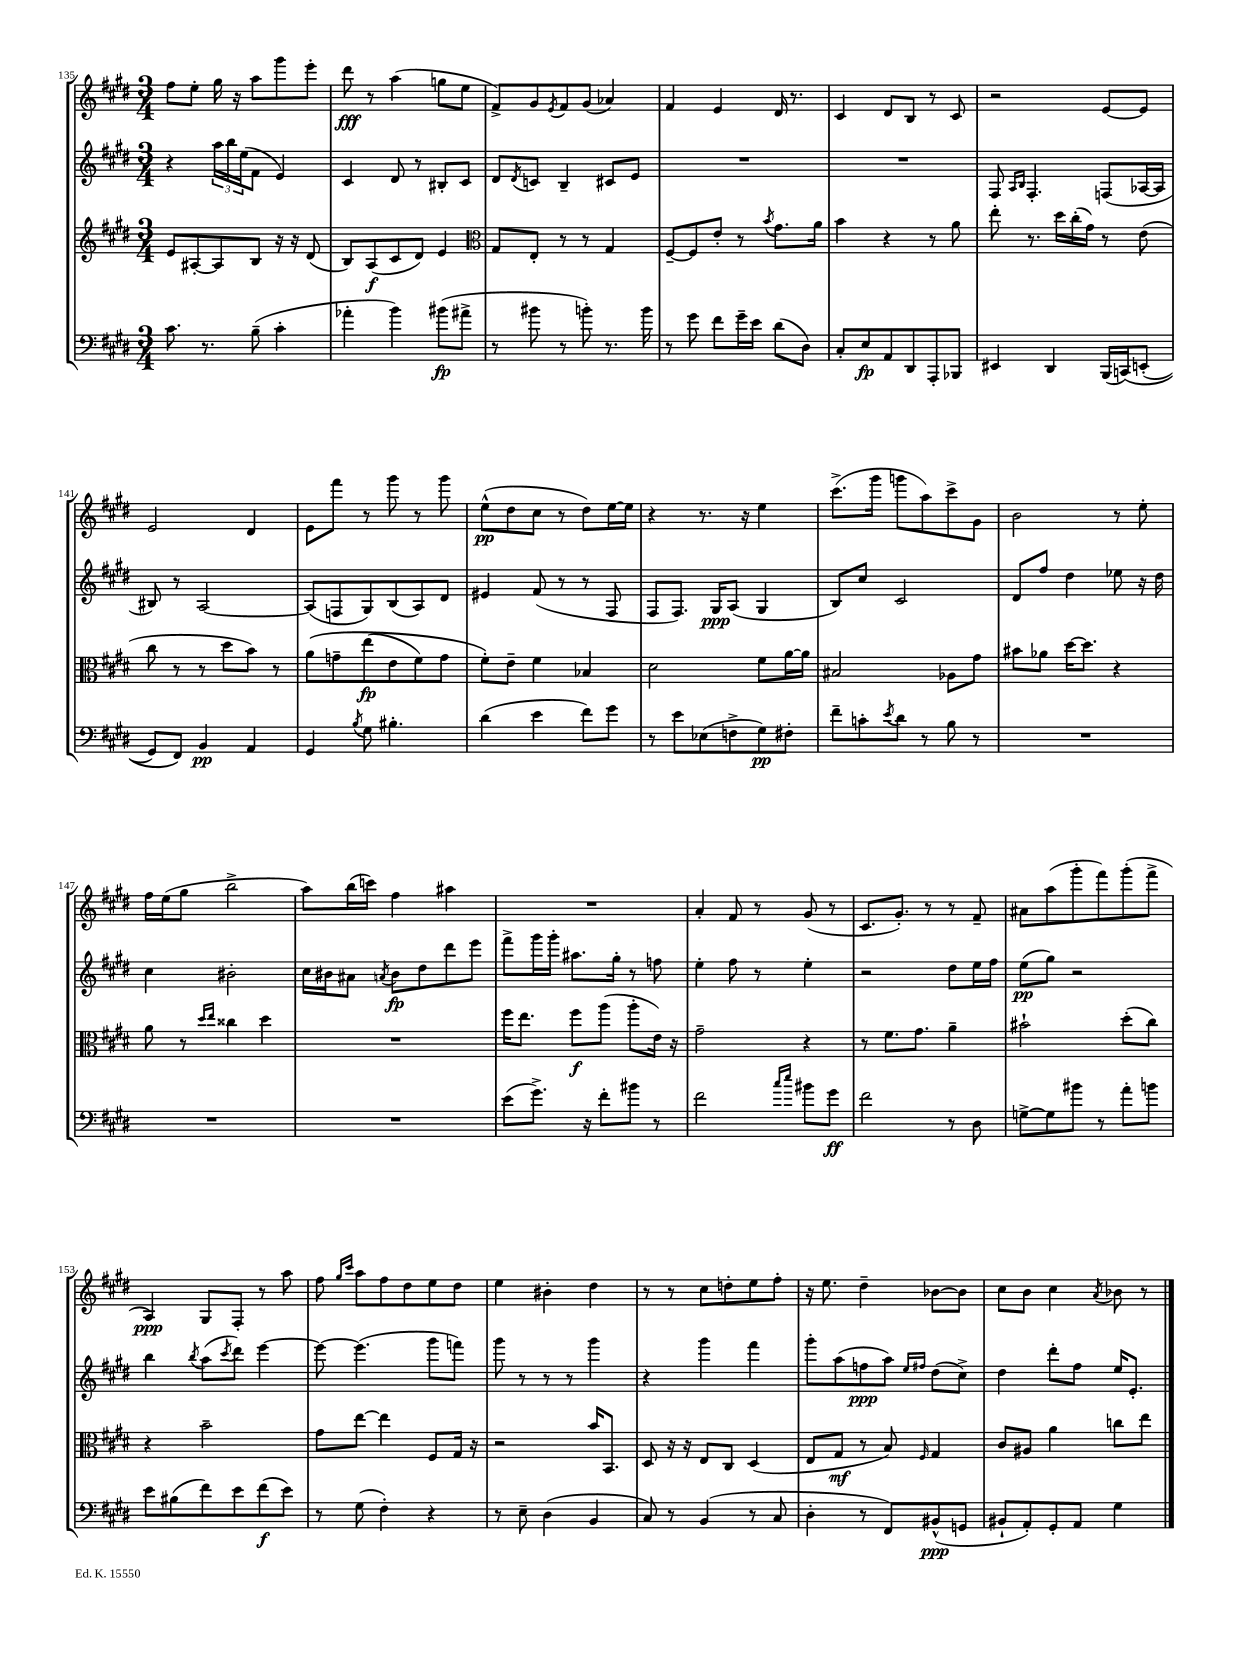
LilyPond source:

<<
\new StaffGroup <<
\new Staff = "s0" {
    \clef treble \key e \major \numericTimeSignature \time 3/4
    fis''8 e''8-. gis''16 r16 a''8 gis'''8 e'''8-. |
    dis'''8\fff r8 a''4( g''8 e''8 |
    fis'8->) gis'8 \acciaccatura { e'8 } fis'8 gis'8( aes'4) |
    fis'4 e'4 dis'16 r8. |
    cis'4 dis'8 b8 r8 cis'8 |
    r2 e'8~ e'8 |
    e'2 dis'4 |
    e'8 fis'''8 r8 gis'''8 r8 gis'''8 |
    e''8-^\pp( dis''8 cis''8 r8 dis''8) e''16~ e''16 |
    r4 r8. r16 e''4 |
    cis'''8.->( gis'''16 g'''8 a''8) cis'''8-> gis'8 |
    b'2 r8 e''8-. |
    fis''16 e''16( gis''8 b''2-> |
    a''8) b''16( c'''16) fis''4 ais''4 |
    R2. |
    a'4-. fis'8 r8 gis'8( r8 |
    cis'8. gis'8.-.) r8 r8 fis'8-- |
    ais'8 a''8( gis'''8-. fis'''8) gis'''8-.( fis'''8-> |
    a4\ppp) gis8 fis8-. r8 a''8 |
    fis''8 \grace { gis''16 cis'''16 } a''8 fis''8 dis''8 e''8 dis''8 |
    e''4 bis'4-. dis''4 |
    r8 r8 cis''8 d''8-. e''8 fis''8-. |
    r16 e''8. dis''4-- bes'8~ bes'8 |
    cis''8 b'8 cis''4 \acciaccatura { a'8 } bes'8 r8 \bar "|." |
}
\new Staff = "s1" {
    \clef treble \key e \major \numericTimeSignature \time 3/4
    r4 \tuplet 3/2 { a''16 b''16 e''16( } fis'8 e'4) |
    cis'4 dis'8 r8 bis8-. cis'8 |
    dis'8 \acciaccatura { dis'8 } c'8 b4-- cis'8 e'8 |
    R2. |
    R2. |
    fis8 \grace { a16 b16 } fis4.-. f8( aes16~ aes16 |
    bis8) r8 a2~ |
    a8( f8 gis8) b8( a8) dis'8 |
    eis'4 fis'8( r8 r8 fis8 |
    fis8 fis8.) gis16\ppp a8( gis4 |
    b8) cis''8 cis'2 |
    dis'8 fis''8 dis''4 ees''8 r16 dis''16 |
    cis''4 bis'2-. |
    cis''16 bis'16 ais'8 \acciaccatura { a'8 } bis'8\fp dis''8 dis'''8 e'''8 |
    fis'''8-> gis'''16 gis'''16-. ais''8. gis''16-. r8 f''8 |
    e''4-. fis''8 r8 e''4-. |
    r2 dis''8 e''16 fis''16 |
    e''8\pp( gis''8) r2 |
    b''4 \acciaccatura { b''8 } a''8( \acciaccatura { cis'''8 } dis'''8) e'''4~ |
    e'''8~ e'''4.( gis'''8 f'''8) |
    gis'''8 r8 r8 r8 gis'''4 |
    r4 gis'''4 fis'''4 |
    gis'''8-. a''8( f''8\ppp a''8) \grace { e''16 fis''16 } dis''8( cis''8->) |
    dis''4 dis'''8-. fis''8 e''16 e'8.-. \bar "|." |
}
\new Staff = "s2" {
    \clef treble \key e \major \numericTimeSignature \time 3/4
    e'8 ais8~-. ais8 b8 r16 r16 dis'8( |
    b8) a8\f( cis'8 dis'8) e'4 |
    \clef alto gis8 e8-. r8 r8 gis4 |
    fis8~-- fis8 e'8-. r8 \acciaccatura { b'8 } gis'8. a'16 |
    b'4 r4 r8 a'8 |
    e''8-. r8. dis''16 cis''16-.( gis'16) r8 e'8( |
    cis''8 r8 r8 dis''8 b'8) r8 |
    a'8\( g'8-- e''8\fp( e'8 fis'8) g'8 |
    fis'8-.\) e'8-- fis'4 bes4 |
    dis'2 fis'8 a'16~ a'16 |
    bis2 aes8 gis'8 |
    bis'8 aes'8 dis''16~ dis''8. r4 |
    a'8 r8 \grace { dis''16 e''16 } cisis''4 dis''4 |
    R2. |
    fis''16 e''8. fis''8\f a''8( a''8-. e'16) r16 |
    gis'2-- r4 |
    r8 fis'8. gis'8. a'4-- |
    bis'2-! dis''8-.( cis''8) |
    r4 b'2-- |
    gis'8 e''8~ e''4 fis8 gis16 r16 |
    r2 b'16 b,8. |
    dis8 r16 r16 e8 cis8 dis4( |
    e8 gis8\mf r8 b8) \grace { fis16 } gis4 |
    cis'8 ais8 a'4 c''8 e''8 \bar "|." |
}
\new Staff = "s3" {
    \clef bass \key e \major \numericTimeSignature \time 3/4
    cis'8. r8. b8--( cis'4-. |
    aes'4-. b'4) bis'8\fp( ais'8-> |
    r8 bis'8 r8 b'8-.) r8. b'16 |
    r8 gis'8 fis'8 gis'16-- e'16 dis'8( dis8) |
    cis8-. e8\fp a,8 dis,8 a,,8-. bes,,8 |
    eis,4 dis,4 b,,16( c,16)\( e,8-.( |
    gis,8) fis,8\) b,4\pp a,4 |
    gis,4 \acciaccatura { b8 } gis8 bis4.-. |
    dis'4( e'4 fis'8) gis'8 |
    r8 e'8 ees8( f8-> gis8\pp) fis8-. |
    fis'8-- c'8-. \acciaccatura { e'8 } dis'8 r8 b8 r8 |
    R2. |
    R2. |
    R2. |
    e'8( gis'8.->) r16 fis'8-. bis'8 r8 |
    fis'2 \grace { cis''16 e''16 } bis'8 gis'8\ff |
    fis'2 r8 dis8 |
    g8~-> g8 bis'8 r8 a'8-. b'8 |
    e'8 bis8( fis'8) e'8 fis'8\f( e'8) |
    r8 gis8( fis4-.) r4 |
    r8 e8-- dis4( b,4 |
    cis8) r8 b,4( r8 cis8 |
    dis4-. r8 fis,8) bis,8-^\ppp( g,8 |
    bis,8-! a,8-.) gis,8-. a,8 gis4 \bar "|." |
}
>>
>>
\layout { \context { \Score currentBarNumber = #135 } }
